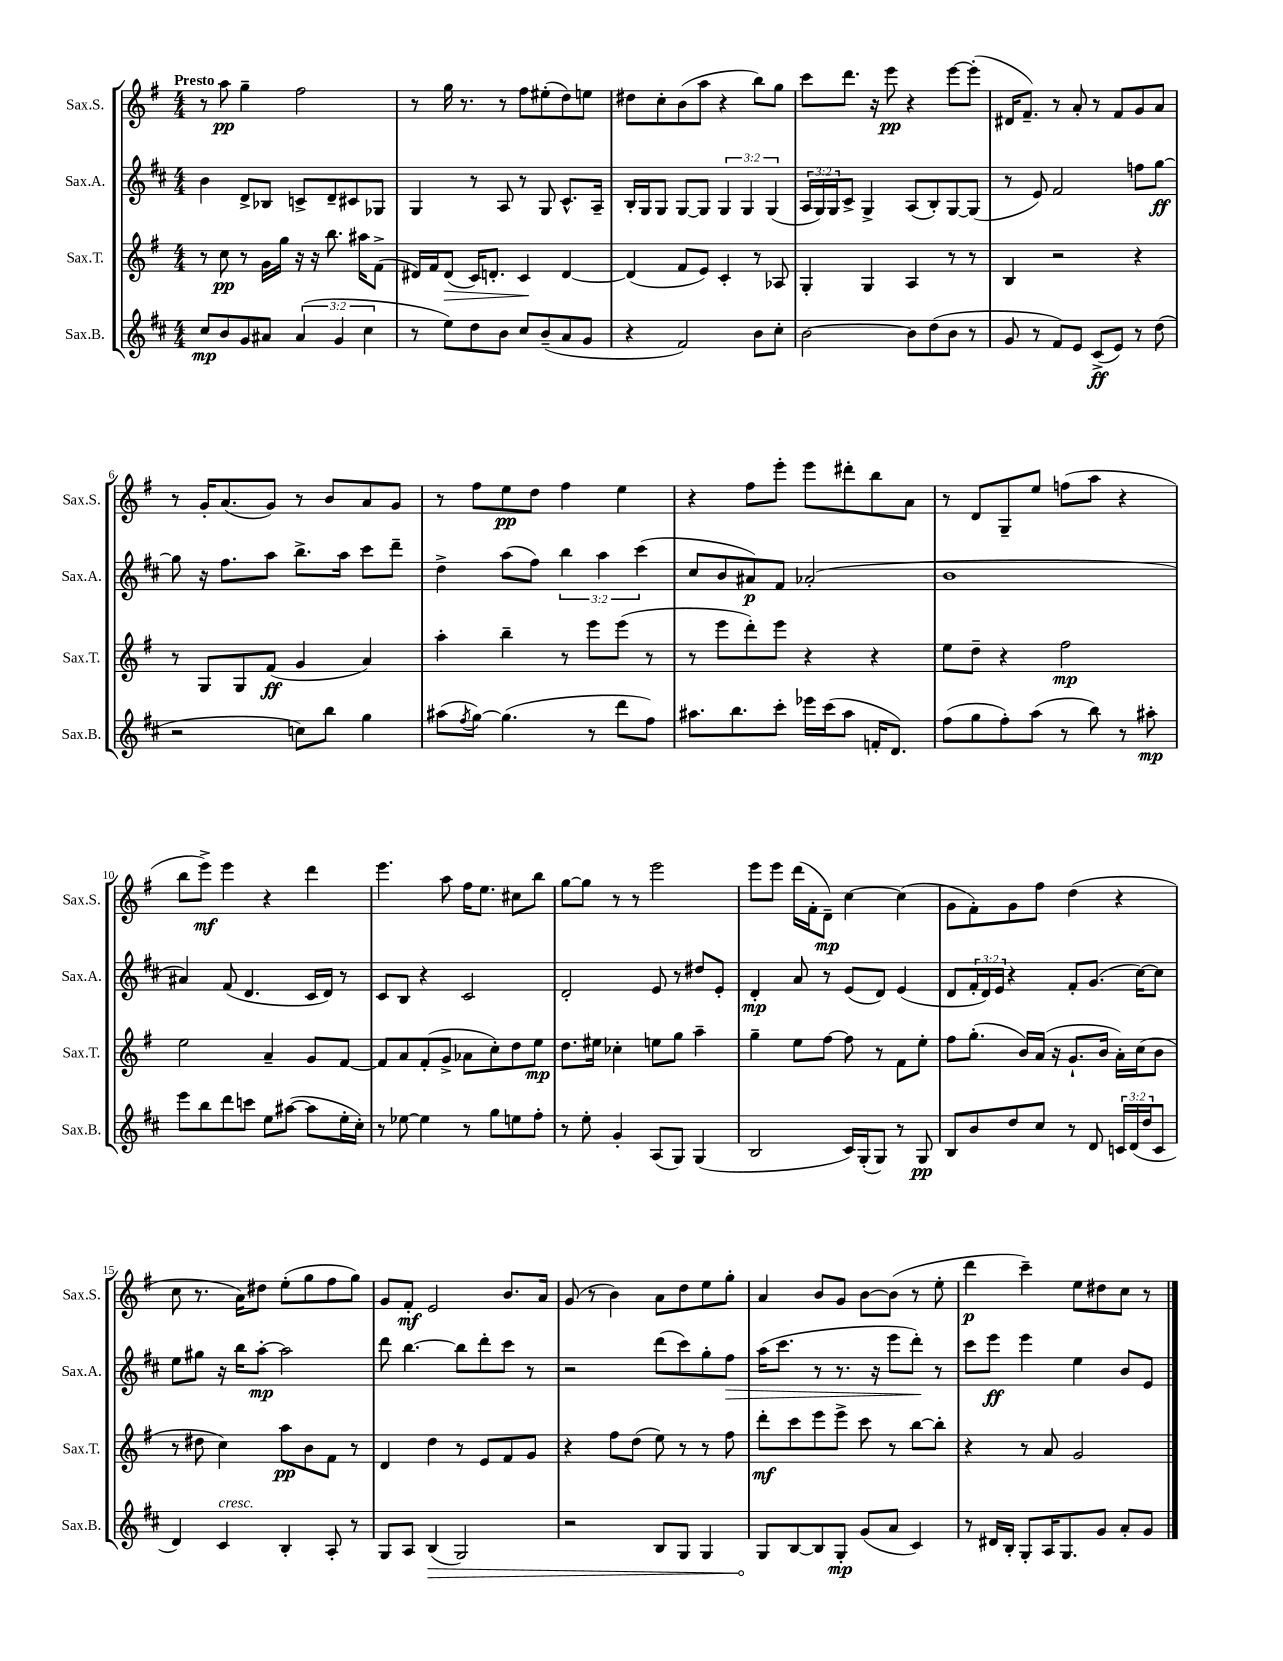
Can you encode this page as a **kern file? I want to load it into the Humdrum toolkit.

**kern	**dynam	**kern	**dynam	**kern	**dynam	**kern	**dynam
*part4	*part4	*part3	*part3	*part2	*part2	*part1	*part1
*staff4	*staff4	*staff3	*staff3	*staff2	*staff2	*staff1	*staff1
*I"Sax.B.	*	*I"Sax.T.	*	*I"Sax.A.	*	*I"Sax.S.	*
*I'Sax.B.	*	*I'Sax.T.	*	*I'Sax.A.	*	*I'Sax.S.	*
*clefG2	*	*clefG2	*	*clefG2	*	*clefG2	*
*k[f#c#]	*	*k[f#]	*	*k[f#c#]	*	*k[f#]	*
*M4/4	*	*M4/4	*	*M4/4	*	*M4/4	*
=1	=1	=1	=1	=1	=1	=1	=1
!	!	!	!	!	!	!LO:TX:a:B:t=Presto	!
8cc#/L	mp	8r	.	4b\	.	8r	.
8b/	.	8cc\	pp	.	.	8aa\	pp
8g/	.	8r	.	8d^/L	.	4gg~\	.
8a#X/J	.	16g\LL	.	8B-X/J	.	.	.
.	.	16gg\JJ	.	.	.	.	.
(6a#/	.	16r	.	8cn^/L	.	2ff#\	.
.	.	16r	.	.	.	.	.
.	.	8.bb\	.	8d~/	.	.	.
6g/	.	.	.	.	.	.	.
.	.	.	.	8c#X/	.	.	.
.	.	16aa#X\KL	.	.	.	.	.
6cc#\	.	.	.	.	.	.	.
.	.	(8f#^\J	.	8G-X/J	.	.	.
=2	=2	=2	=2	=2	=2	=2	=2
8r	.	16d#X/LL)	.	4G/	.	8r	.
.	.	16f#/J	.	.	.	.	.
!	!	!	!LO:HP:b	!	!	!	!
8ee\L)	.	(8d#/J	>	.	.	16gg\	.
.	.	.	.	.	.	8.r	.
8dd\	.	16c/KL)	.	8r	.	.	.
.	.	8.dn'/J	.	.	.	.	.
8b\J	.	.	.	8A/	.	8r	.
8cc#/L	.	4c/	.	8r	.	8ff#\L	.
(8b~/	.	.	.	8G/	.	(8ee#X'\	.
8a/	.	[4d/	]	8.c#^^/L	.	8dd\)	.
8g/J	.	.	.	.	.	8een\J	.
.	.	.	.	16A~/Jk	.	.	.
=3	=3	=3	=3	=3	=3	=3	=3
4r	.	(4d/]	.	16B'/LL	.	8dd#X\L	.
.	.	.	.	16G/J	.	.	.
.	.	.	.	8G/J	.	8cc'\	.
2f#/)	.	8f#/L	.	[8G/L	.	(8b\	.
.	.	8e/J)	.	8G/J]	.	8aa\J	.
.	.	4c'/	.	6G/	.	4r	.
.	.	.	.	6G/	.	.	.
8b\L	.	8r	.	.	.	8bb\L)	.
.	.	.	.	(6G/	.	.	.
8cc#'\J	.	8A-X/	.	.	.	8gg\J	.
=4	=4	=4	=4	=4	=4	=4	=4
[2b\	.	4G'/	.	24A/LL	.	8ccc\L	.
.	.	.	.	24G/)	.	.	.
.	.	.	.	24G/J	.	.	.
.	.	.	.	8c#^/J	.	8.ddd\J	.
.	.	4G/	.	4G^/	.	.	.
.	.	.	.	.	.	16r	.
.	.	.	.	.	.	8eee\	pp
8b\L]	.	4A/	.	(8A/L	.	4r	.
(8dd\	.	.	.	8B'/)	.	.	.
8b\J	.	8r	.	[8G/	.	[8eee\L	.
8r	.	8r	.	(8G/J]	.	(8eee'\J]	.
=5	=5	=5	=5	=5	=5	=5	=5
8g/	.	4B/	.	8r	.	16d#X/KL	.
.	.	.	.	.	.	8.f#~/J)	.
8r	.	.	.	8e/)	.	.	.
8f#/L)	.	2r	.	2f#/	.	8r	.
8e/J	.	.	.	.	.	8a'/	.
(8c#^/L	ff	.	.	.	.	8r	.
8e/J)	.	.	.	.	.	8f#/L	.
8r	.	4r	.	8ffn\L	.	8g/	.
(8dd\	.	.	.	[8gg\J	ff	8a/J	.
!!LO:LB:g=z
=6	=6	=6	=6	=6	=6	=6	=6
2r	.	8r	.	8gg\]	.	8r	.
.	.	8G/L	.	16r	.	16g'/KL	.
.	.	.	.	8.ff#\L	.	(8.a/	.
.	.	8G/	.	.	.	.	.
.	.	(8f#/J	ff	8aa\J	.	8g/J)	.
8ccn\L)	.	4g/	.	8.bb^\L	.	8r	.
8bb\J	.	.	.	.	.	8b/L	.
.	.	.	.	16aa\Jk	.	.	.
4gg\	.	4a/)	.	8ccc#\L	.	8a/	.
.	.	.	.	8ddd~\J	.	8g/J	.
=7	=7	=7	=7	=7	=7	=7	=7
(8aa#X\L	.	4aa'\	.	4dd^\	.	8r	.
8qff#/	.	.	.	.	.	.	.
[8gg\J)	.	.	.	.	.	8ff#\L	.
(4.gg\]	.	4bb~\	.	(8aa\L	.	8ee\	pp
.	.	.	.	8ff#\J)	.	8dd\J	.
.	.	8r	.	6bb\	.	4ff#\	.
8r	.	8eee\L	.	.	.	.	.
.	.	.	.	6aa\	.	.	.
8ddd\L	.	(8eee\J	.	.	.	4ee\	.
.	.	.	.	(6ccc#\	.	.	.
8ff#\J)	.	8r	.	.	.	.	.
=8	=8	=8	=8	=8	=8	=8	=8
8.aa#X\L	.	8r	.	8cc#/L	.	4r	.
.	.	8eee\L	.	8b/	.	.	.
8.bb\	.	.	.	.	.	.	.
.	.	8ddd'\)	.	8a#X/)	p	8ff#\L	.
8ccc#'\J	.	8eee\J	.	8f#/J	.	8eee'\J	.
16eee-X\LL	.	4r	.	(2a-X'/	.	8eee\L	.
(16ccc#\J	.	.	.	.	.	.	.
8aa#\J	.	.	.	.	.	8ddd#X'\	.
16fn'/KL	.	4r	.	.	.	8bb\	.
8.d/J)	.	.	.	.	.	.	.
.	.	.	.	.	.	8a\J	.
=9	=9	=9	=9	=9	=9	=9	=9
(8ff#\L	.	8ee\L	.	1b	.	8r	.
8gg\	.	8dd~\J	.	.	.	8d/L	.
8ff#'\)	.	4r	.	.	.	8G~/	.
(8aa\J	.	.	.	.	.	8ee/J	.
8r	.	2ff#\	mp	.	.	(8ffn\L	.
8bb\)	.	.	.	.	.	8aa\J	.
8r	.	.	.	.	.	4r	.
8aa#X'\	mp	.	.	.	.	.	.
!!LO:LB:g=z
=10	=10	=10	=10	=10	=10	=10	=10
8eee\L	.	2ee\	.	4a#X/)	.	8bb\L	.
8bb\	.	.	.	.	.	8eee^\J)	mf
8ddd\	.	.	.	(8f#/	.	4eee\	.
8cccn\J	.	.	.	4.d/	.	.	.
8ee\L	.	4a~/	.	.	.	4r	.
([8aa#X\J	.	.	.	.	.	.	.
8aa#\L]	.	8g/L	.	16c#/LL	.	4ddd\	.
.	.	.	.	16d/JJ)	.	.	.
16ee'\L	.	[8f#/J	.	8r	.	.	.
16cc#'\JJ)	.	.	.	.	.	.	.
=11	=11	=11	=11	=11	=11	=11	=11
8r	.	8f#/L]	.	8c#/L	.	4.eee\	.
[8ee-X\	.	8a/	.	8B/J	.	.	.
4ee-\]	.	(8f#'/	.	4r	.	.	.
.	.	8g^/J	.	.	.	8aa\	.
8r	.	8a-X\L	.	2c#/	.	16ff#\KL	.
.	.	.	.	.	.	8.ee\J	.
8gg\L	.	8cc'\)	.	.	.	.	.
8een\	.	8dd\	.	.	.	8cc#X\L	.
8ff#'\J	.	8ee\J	mp	.	.	8bb\J	.
=12	=12	=12	=12	=12	=12	=12	=12
8r	.	8.dd\L	.	2d'/	.	[8gg\L	.
8ee'\	.	.	.	.	.	8gg\J]	.
.	.	16ee#X\Jk	.	.	.	.	.
4g'/	.	4cc-X'\	.	.	.	8r	.
.	.	.	.	.	.	8r	.
(8A/L	.	8een\L	.	8e/	.	2eee\	.
8G/J)	.	8gg\J	.	8r	.	.	.
(4G/	.	4aa~\	.	8dd#X/L	.	.	.
.	.	.	.	8e'/J	.	.	.
=13	=13	=13	=13	=13	=13	=13	=13
2B/	.	4gg~\	.	4d'/	mp	8eee\L	.
.	.	.	.	.	.	8eee\J	.
.	.	8ee\L	.	8a/	.	(16ddd\LL	.
.	.	.	.	.	.	16f#'\J	.
.	.	[8ff#\J	.	8r	.	8d~\J)	mp
16c#/LL)	.	8ff#\]	.	(8e/L	.	[4cc\	.
(16G'/J	.	.	.	.	.	.	.
8G/J)	.	8r	.	8d/J)	.	.	.
8r	.	8f#\L	.	(4e/	.	(4cc\]	.
8G/	pp	8ee'\J	.	.	.	.	.
=14	=14	=14	=14	=14	=14	=14	=14
8B/L	.	8ff#\L	.	8d/L	.	8g\L	.
8b/	.	(8.gg'\J	.	24f#'/L	.	8f#'\)	.
.	.	.	.	24d/)	.	.	.
.	.	.	.	24e/JJ	.	.	.
8dd/	.	.	.	4r	.	8g\	.
.	.	16b/LL)	.	.	.	.	.
8cc#/J	.	(16a/JJ	.	.	.	8ff#\J	.
.	.	16r	.	.	.	.	.
8r	.	8.g`/L	.	8f#'/L	.	(4dd\	.
8d/	.	.	.	(8.g/J	.	.	.
.	.	16b/Jk	.	.	.	.	.
24cn/LL	.	16a'\LL)	.	.	.	4r	.
(24d/	.	.	.	.	.	.	.
.	.	(16cc\J	.	[16cc#\KL)	.	.	.
24dd/J	.	.	.	.	.	.	.
8c/J	.	8b\J	.	8cc#\J]	.	.	.
!!LO:LB:g=z
=15	=15	=15	=15	=15	=15	=15	=15
4d/)	.	8r	.	8ee\L	.	8cc\	.
.	.	8dd#X\	.	8gg#X\J	.	8.r	.
!LO:TX:a:i:t=cresc.	!	!	!	!	!	!	!
4c#/	.	4cc\)	.	16r	.	.	.
.	.	.	.	16bb\KL	.	16a\KL)	.
.	.	.	.	[8aa'\J	mp	8dd#X\J	.
4B'/	.	8aa\L	pp	2aa\]	.	(8ee'\L	.
.	.	8b\	.	.	.	8gg\	.
8A'/	.	8f#\J	.	.	.	8ff#\	.
8r	.	8r	.	.	.	8gg\J)	.
=16	=16	=16	=16	=16	=16	=16	=16
8G/L	.	4d/	.	8ddd\	.	8g/L	.
8A/J	.	.	.	[4.bb\	.	8f#'/J	mf
!	!LO:HP:b	!	!	!	!	!	!
(4B/	>	4dd\	.	.	.	2e/	.
2G/)	.	8r	.	8bb\L]	.	.	.
.	.	8e/L	.	8ddd'\	.	.	.
.	.	8f#/	.	8ccc#\J	.	8.b/L	.
.	.	8g/J	.	8r	.	.	.
.	.	.	.	.	.	16a/Jk	.
=17	=17	=17	=17	=17	=17	=17	=17
2r	.	4r	.	2r	.	(8g/	.
.	.	.	.	.	.	8r	.
.	.	8ff#\L	.	.	.	4b\)	.
.	.	(8dd\J	.	.	.	.	.
8B/L	.	8ee\)	.	(8ddd\L	.	8a\L	.
8G/J	.	8r	.	8ccc#\)	.	8dd\	.
4G/	.	8r	.	8gg'\	.	8ee\	.
!	!	!	!	!	!LO:HP:b	!	!
.	.	8ff#\	.	8ff#\J	>	8gg'\J	.
=18	=18	=18	=18	=18	=18	=18	=18
8G/L	.	8ddd'\L	mf	(16aa\KL	.	4a/	.
.	.	.	.	8.ccc#\J	.	.	.
[8B/	]	8ccc\	.	.	.	.	.
8B/]	.	8eee\	.	8r	.	8b/L	.
8G'/J	mp	8eee^\J	.	8.r	.	8g/J	.
(8g/L	.	8ccc\	.	.	.	[8b\L	.
.	.	.	.	16r	.	.	.
8a/J	.	8r	.	8eee\L	.	(8b\J]	.
4c#/)	.	[8bb\L	.	8ddd'\J)	.	8r	.
.	.	8bb'\J]	.	8r	]	8ee'\	.
=19	=19	=19	=19	=19	=19	=19	=19
8r	.	4r	.	8ccc#\L	.	4ddd\	p
16d#X/LL	.	.	.	8eee\J	ff	.	.
16B'/JJ	.	.	.	.	.	.	.
8G'/L	.	8r	.	4eee\	.	4ccc~\)	.
16A/K	.	8a/	.	.	.	.	.
8.G/	.	.	.	.	.	.	.
.	.	2g/	.	4ee\	.	8ee\L	.
8g/J	.	.	.	.	.	8dd#X\	.
8a'/L	.	.	.	8b/L	.	8cc\J	.
8g/J	.	.	.	8e/J	.	8r	.
==	==	==	==	==	==	==	==
*-	*-	*-	*-	*-	*-	*-	*-
